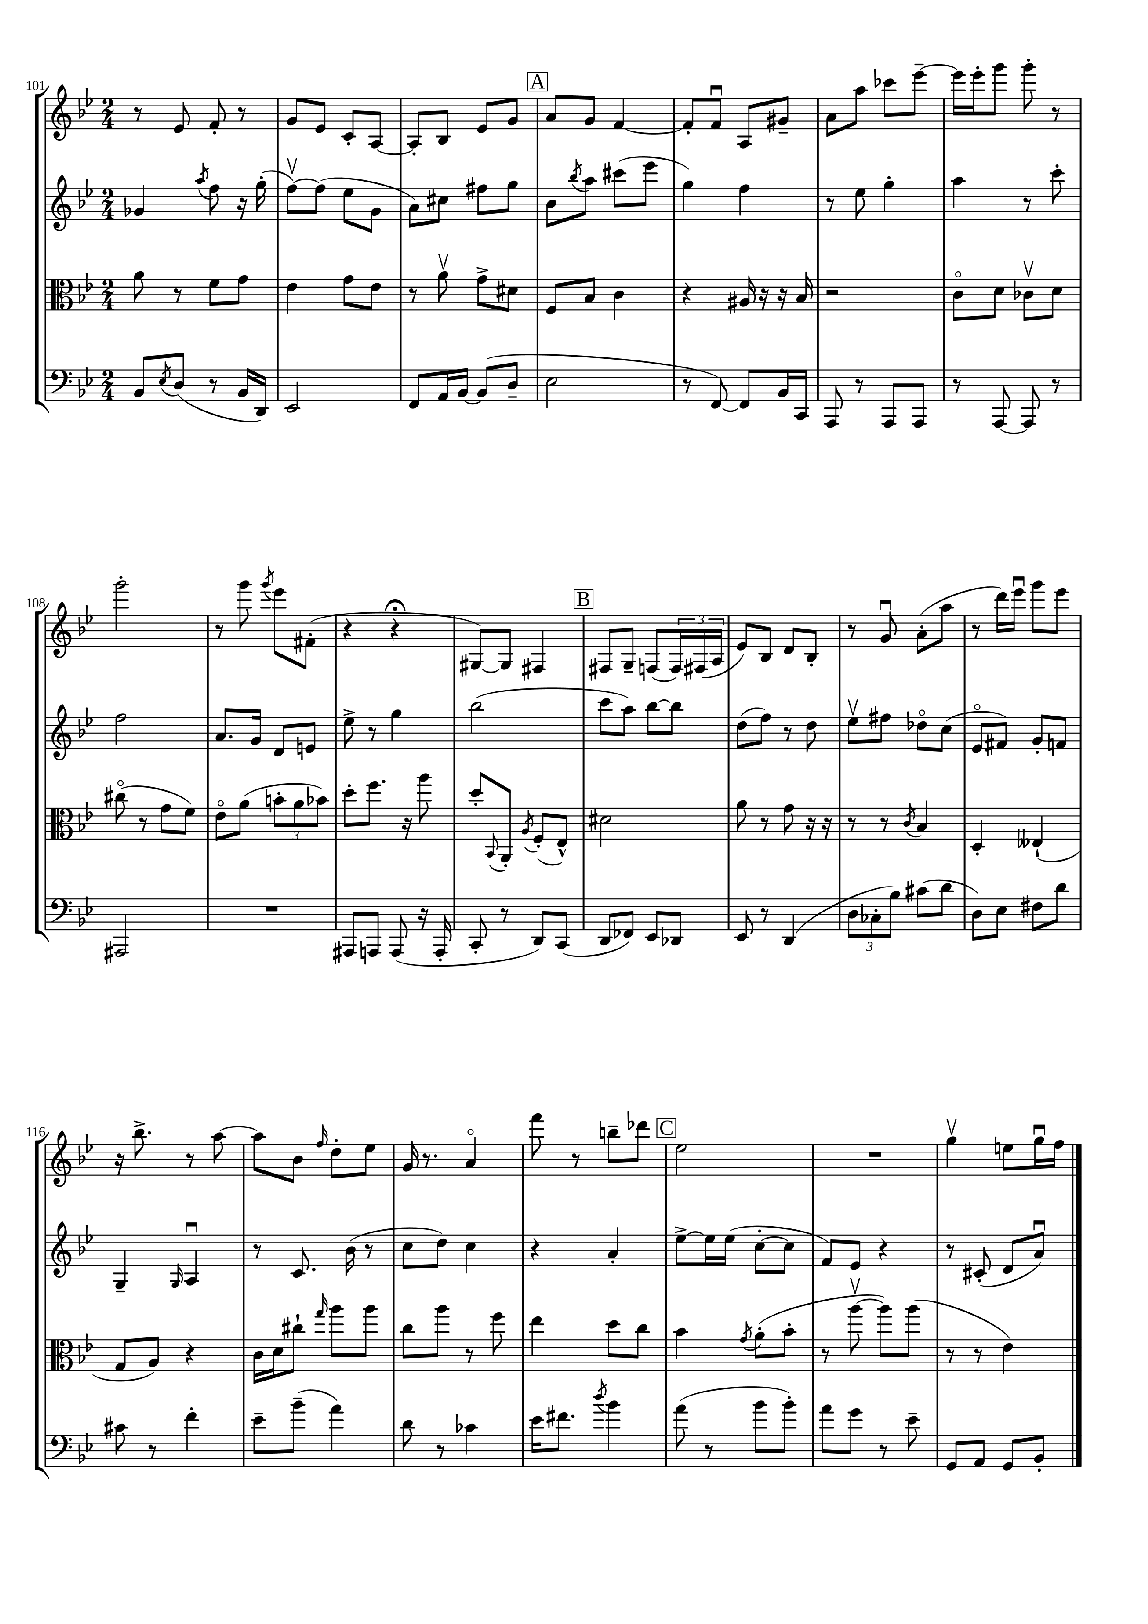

**kern	**kern	**kern	**kern
*part4	*part3	*part2	*part1
*staff4	*staff3	*staff2	*staff1
*clefF4	*clefC3	*clefG2	*clefG2
*k[b-e-]	*k[b-e-]	*k[b-e-]	*k[b-e-]
*M2/4	*M2/4	*M2/4	*M2/4
=101	=101	=101	=101
8BB-/L	8a\	4g-X/	8r
8qE-/	.	.	.
(8D/J	8r	.	8e-/
.	.	8qaa/	.
8r	8f\L	8ff\	8f'/
16BB-/LL	8g\J	16r	8r
16DD/JJ)	.	(16gg'\	.
=102	=102	=102	=102
2EE-/	4e-\	[8ffv\L)	8g/L
.	.	(8ff\J]	8e-/J
.	8g\L	8ee-\L	8c'/L
.	8e-\J	8g\J	[8A/J
=103	=103	=103	=103
8FF/L	8r	8a\L)	8A'/L]
16AA/L	8av\	8cc#X\J	8B-/J
[16BB-/JJ	.	.	.
(8BB-/L]	8g^\L	8ff#X\L	8e-/L
8D~/J	8d#X\J	8gg\J	8g/J
!!LO:REH:place=s1:t=A
=104	=104	=104	=104
2E-\	8F/L	8b-\L	8a/L
.	.	8qbb-/	.
.	8B-/J	8aa\J	8g/J
.	4c\	(8ccc#X\L	[4f/
.	.	8eee-\J	.
=105	=105	=105	=105
8r	4r	4gg\)	8f'/L]
[8FF/)	.	.	8fu/J
8FF/L]	16A#X/	4ff\	8A/L
.	16r	.	.
16BB-/L	16r	.	8g#X~/J
16CC/JJ	16B-/	.	.
=106	=106	=106	=106
8AAA/	2r	8r	8a\L
8r	.	8ee-\	8aa\J
8AAA/L	.	4gg'\	8ccc-X\L
8AAA/J	.	.	[8eee-~\J
=107	=107	=107	=107
8r	8c\L	4aa\	16eee-\LL]
.	.	.	16eee-'\J
[8AAA/	8d\J	.	8ggg\J
8AAA/]	8c-Xv\L	8r	8ggg'\
8r	8d\J	8ccc'\	8r
!!LO:LB:g=z
=108	=108	=108	=108
2AAA#X/	(8cc#X\	2ff\	2ggg'\
.	8r	.	.
.	8g\L	.	.
.	8f\J)	.	.
=109	=109	=109	=109
2r	8e-\L	8.a/L	8r
.	(8a\J	.	8ggg\
.	.	16g/Jk	.
.	.	.	8qggg/
.	12bn'\L	8d/L	8eee-\L
.	12a\	.	.
.	.	8en/J	(8f#X'\J
.	12b-X\J)	.	.
=110	=110	=110	=110
8AAA#X/L	8dd'\L	8ee-^\	4r
8AAAn/J	8.ff\J	8r	.
(8AAA/	.	4gg\	4r;<
.	16r	.	.
16r	8aa\	.	.
16AAA'/	.	.	.
=111	=111	=111	=111
8CC'/	8dd'/L	(2bb-\	[8G#X/L)
.	8qqBB-/	.	.
8r	8AA'/J	.	8G#/J]
.	8qA/	.	.
8DD/L)	(8F'/L	.	4F#X/
(8CC/J	8E-^^/J)	.	.
!!LO:REH:place=s1:t=B
=112	=112	=112	=112
8DD/L	2d#X\	8ccc\L	8F#X/L
8FF-X/J)	.	8aa\J)	8G~/J
8EE-/L	.	[8bb-\L	(8Fn/L
8DD-X/J	.	8bb-\J]	24F/L)
.	.	.	(24F#X/
.	.	.	24A/JJ
=113	=113	=113	=113
8EE-/	8a\	(8dd\L	8e-/L)
8r	8r	8ff\J)	8B-/J
(4DD/	8g\	8r	8d/L
.	16r	8dd\	8B-'/J
.	16r	.	.
=114	=114	=114	=114
12D\L	8r	8ee-v\L	8r
12C-X'\	.	.	.
.	8r	8ff#X\J	8gu/
12B-\J)	.	.	.
.	8qc/	.	.
(8c#X\L	4B-/	8dd-X\L	(8a'\L
8d\J	.	(8cc\J	8aa\J
=115	=115	=115	=115
8D\L)	4D'/	8e-/L	8r
8E-\J	.	8f#X/J)	16ddd\LL)
.	.	.	16eee-u\JJ
8F#X\L	(4E--X`/	8g'/L	8ggg\L
8d\J	.	8fn/J	8eee-\J
!!LO:LB:g=z
=116	=116	=116	=116
8c#X\	8G/L	4G~/	16r
.	.	.	8.bb-^\
8r	8A/J)	.	.
.	.	16qqG/	.
4f'\	4r	4Au/	8r
.	.	.	[8aa\
=117	=117	=117	=117
8e-~\L	16c\LL	8r	8aa\L]
.	16d\J	.	.
(8b-~\J	8cc#X`\J	8.c/	8b-\J
.	16qqgg/	.	16qqff/
4a\)	8aa\L	.	8dd'\L
.	.	(16b-\	.
.	8aa\J	8r	8ee-\J
=118	=118	=118	=118
8d\	8cc\L	8cc\L	16g/
.	.	.	8.r
8r	8aa\J	8dd\J)	.
4c-X\	8r	4cc\	4a/
.	8ff\	.	.
=119	=119	=119	=119
16e-\KL	4ee-\	4r	8fff\
8.f#X\J	.	.	.
.	.	.	8r
8qdd/	.	.	.
4b-\	8dd\L	4a'/	8bbn~\L
.	8cc\J	.	8ddd-X\J
!!LO:REH:place=s1:t=C
=120	=120	=120	=120
(8a\	4b-\	[8ee-^\L	2ee-\
8r	.	16ee-\L]	.
.	.	(16ee-\JJ	.
.	8qg/	.	.
8b-\L	(8a'\L	[8cc'\L	.
8b-'\J)	8b-'\J	8cc\J]	.
=121	=121	=121	=121
8a\L	8r	8f/L)	2r
8g\J	[8aav\	8e-/J	.
8r	8aa\L])	4r	.
8e-~\	(8aa\J	.	.
=122	=122	=122	=122
8GG/L	8r	8r	4ggv\
8AA/J	8r	(8c#X'/	.
8GG/L	4e-\)	8d/L	8een\L
8BB-'/J	.	8au/J)	16ggu\L
.	.	.	16ff\JJ
==	==	==	==
*-	*-	*-	*-
